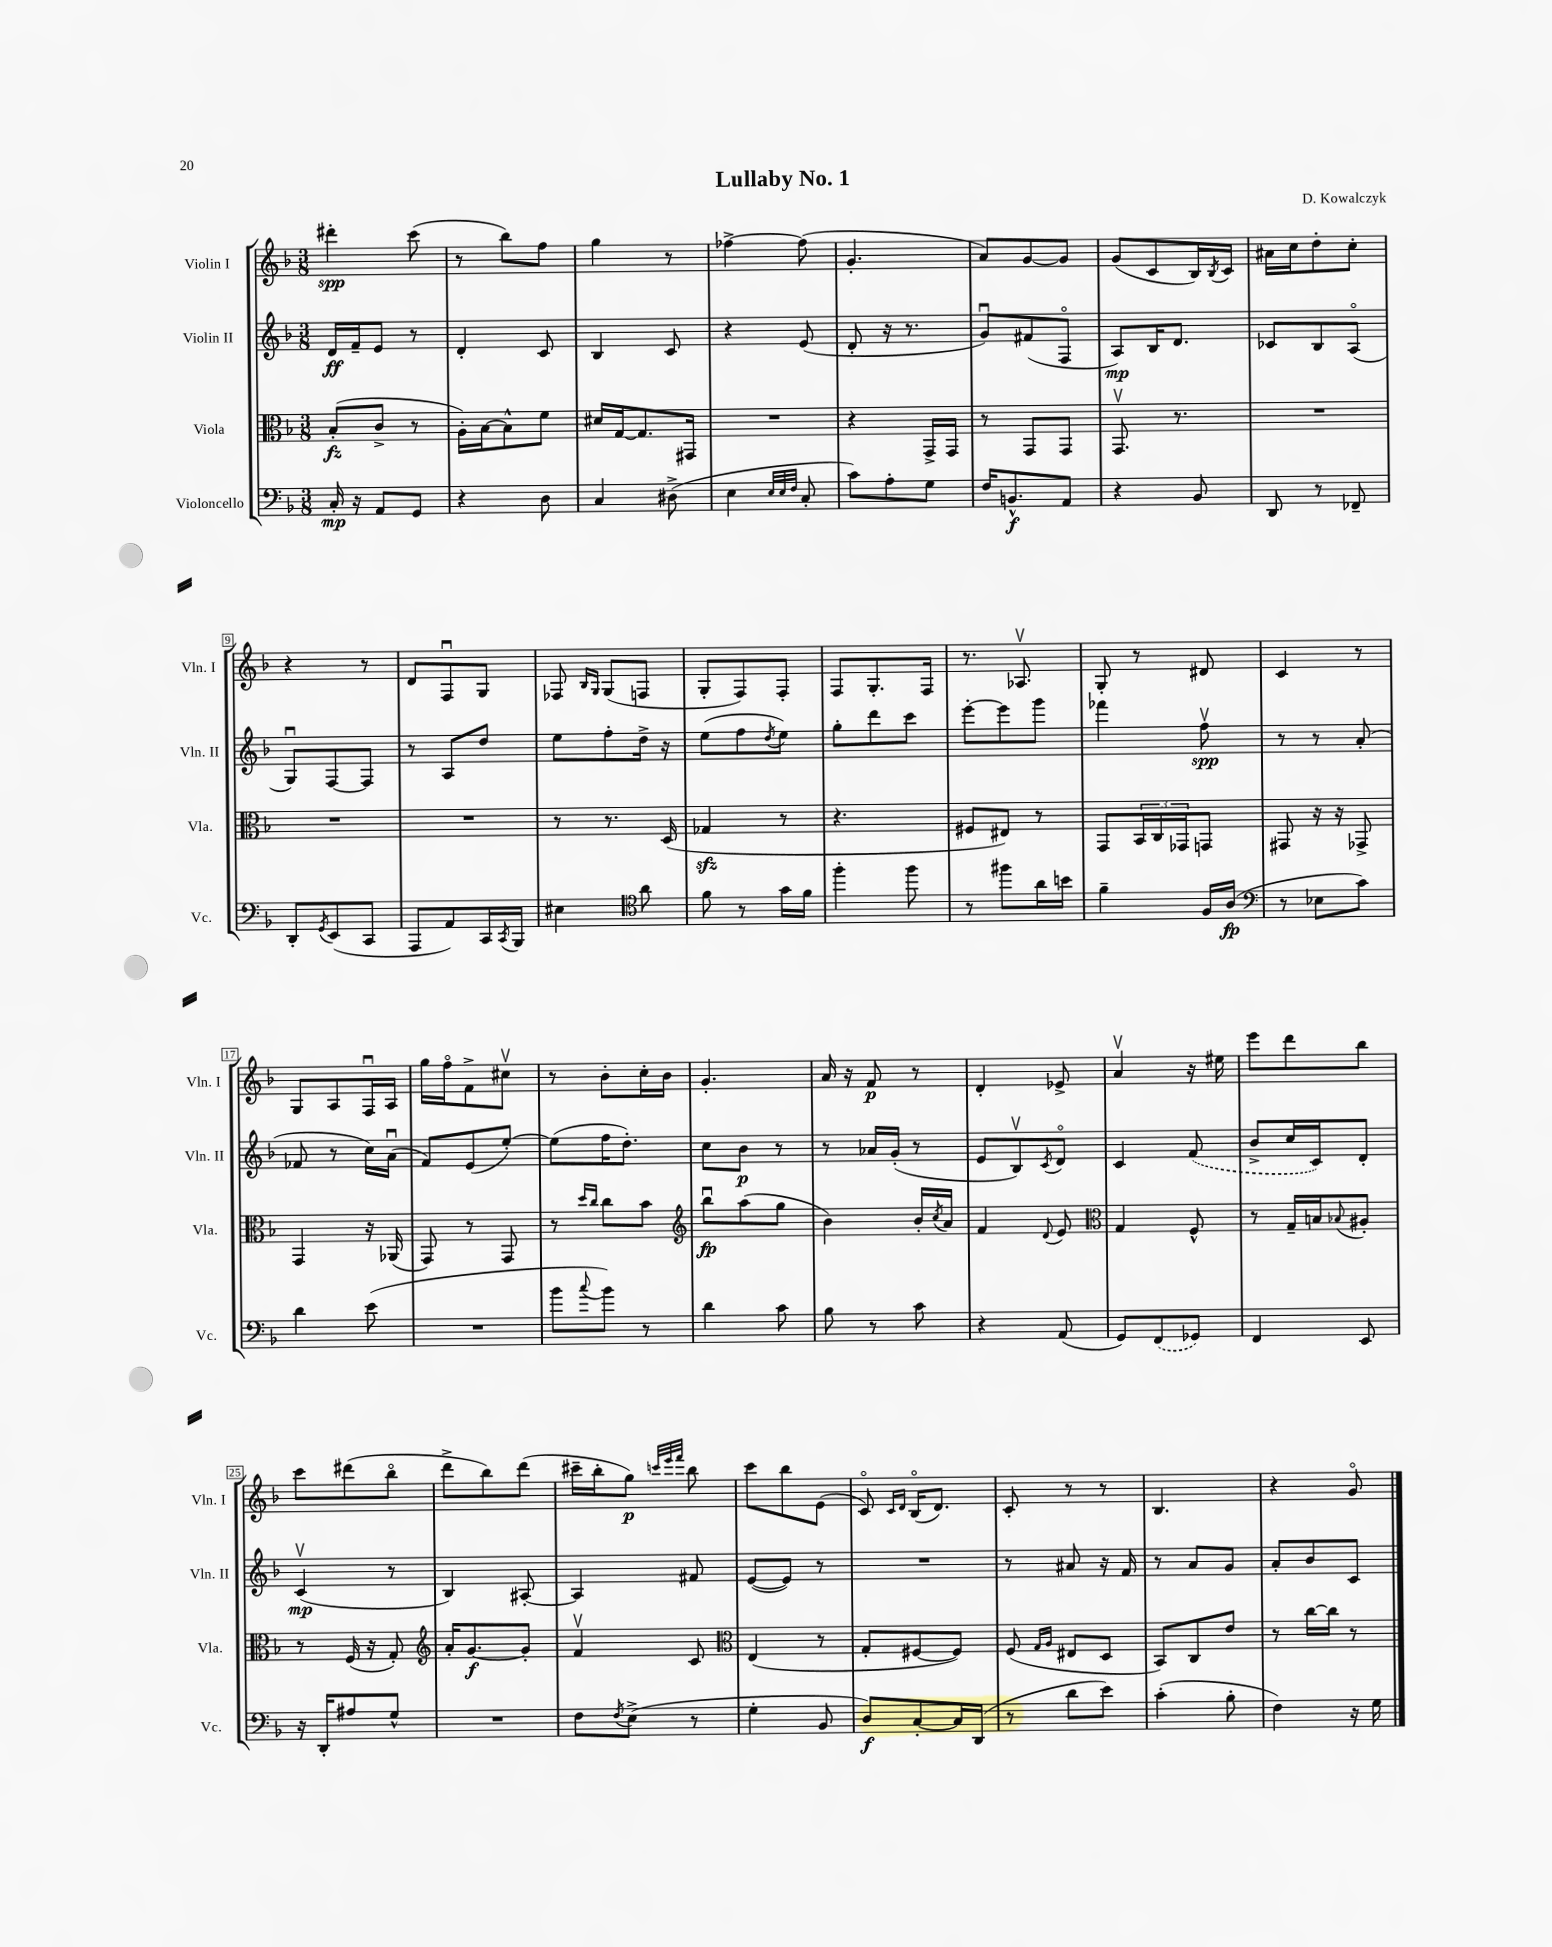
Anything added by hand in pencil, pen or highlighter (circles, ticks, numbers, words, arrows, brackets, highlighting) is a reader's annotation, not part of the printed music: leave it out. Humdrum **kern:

**kern	**dynam	**kern	**dynam	**kern	**dynam	**kern	**dynam
*part4	*part4	*part3	*part3	*part2	*part2	*part1	*part1
*staff4	*staff4	*staff3	*staff3	*staff2	*staff2	*staff1	*staff1
*I"Violoncello	*	*I"Viola	*	*I"Violin II	*	*I"Violin I	*
*I'Vc.	*	*I'Vla.	*	*I'Vln. II	*	*I'Vln. I	*
*clefF4	*	*clefC3	*	*clefG2	*	*clefG2	*
*k[b-]	*	*k[b-]	*	*k[b-]	*	*k[b-]	*
*M3/8	*	*M3/8	*	*M3/8	*	*M3/8	*
=1	=1	=1	=1	=1	=1	=1	=1
16C'/	mp	(8B-'/L	fz	16d/LL	ff	4ddd#X'\	spp
16r	.	.	.	16f~/J	.	.	.
8AA/L	.	8c^/J	.	8e/J	.	.	.
8GG/J	.	8r	.	8r	.	(8ccc\	.
=2	=2	=2	=2	=2	=2	=2	=2
4r	.	16A'\LL)	.	4d'/	.	8r	.
.	.	[16B-\J	.	.	.	.	.
.	.	8B-^^\]	.	.	.	8bb-\L)	.
8D\	.	8f\J	.	8c/	.	8ff\J	.
=3	=3	=3	=3	=3	=3	=3	=3
4C/	.	16d#X/LL	.	4B-/	.	4gg\	.
.	.	[16G/J	.	.	.	.	.
.	.	8.G/]	.	.	.	.	.
(8D#X^\	.	.	.	8c/	.	8r	.
.	.	16GG#X/Jk	.	.	.	.	.
=4	=4	=4	=4	=4	=4	=4	=4
4E\	.	4.r	.	4r	.	[4ff-X^\	.
32qqE/LLL	.	.	.	.	.	.	.
32qqE/	.	.	.	.	.	.	.
32qqF/JJJ	.	.	.	.	.	.	.
8C'/	.	.	.	(8e/	.	(8ff-\]	.
=5	=5	=5	=5	=5	=5	=5	=5
8c\L)	.	4r	.	8d'/	.	4.g'/	.
8A'\	.	.	.	16r	.	.	.
.	.	.	.	8.r	.	.	.
8G\J	.	16GG^/LL	.	.	.	.	.
.	.	16GG/JJ	.	.	.	.	.
=6	=6	=6	=6	=6	=6	=6	=6
16F/KL	.	8r	.	8gu/L)	.	8a/L)	.
8.BBn^^/	f	.	.	.	.	.	.
.	.	8GG/L	.	(8f#X/	.	[8g/	.
8AA/J	.	8GG/J	.	8F/J	.	8g/J]	.
=7	=7	=7	=7	=7	=7	=7	=7
4r	.	8.GGv/	.	8A/L)	mp	(8g/L	.
.	.	.	.	16B-/K	.	8c/	.
.	.	8.r	.	8.d/J	.	.	.
8BB-/	.	.	.	.	.	16B-/L)	.
.	.	.	.	.	.	8qB-/	.
.	.	.	.	.	.	16c/JJ	.
=8	=8	=8	=8	=8	=8	=8	=8
8DD/	.	4.r	.	8c-X/L	.	16a#X\LL	.
.	.	.	.	.	.	16cc\J	.
8r	.	.	.	8B-/	.	8dd'\	.
8FF-X~/	.	.	.	(8A/J	.	8cc'\J	.
!!LO:LB:g=z
=9	=9	=9	=9	=9	=9	=9	=9
8DD'/L	.	4.r	.	8Gu/L)	.	4r	.
8qGG/	.	.	.	.	.	.	.
(8EE/	.	.	.	[8F/	.	.	.
8CC/J	.	.	.	8F/J]	.	8r	.
=10	=10	=10	=10	=10	=10	=10	=10
8AAA/L	.	4.r	.	8r	.	8d/L	.
8AA/)	.	.	.	8A/L	.	8Fu/	.
16CC/L	.	.	.	8dd/J	.	8G/J	.
8qCC/	.	.	.	.	.	.	.
16BBB-/JJ	.	.	.	.	.	.	.
=11	=11	=11	=11	=11	=11	=11	=11
4E#X\	.	8r	.	8ee\L	.	8F-X/	.
.	.	.	.	.	.	16qqB-/LL	.
.	.	.	.	.	.	16qqG/JJ	.
.	.	8.r	.	8ff'\	.	(8G/L	.
*clefC4	*	*	*	*	*	*	*
8a\	.	.	.	16dd^\Jk	.	8Fn/J	.
.	.	(16D/	.	16r	.	.	.
=12	=12	=12	=12	=12	=12	=12	=12
8f\	.	4G-Xzz/	.	(8ee\L	.	8G'/L	.
8r	.	.	.	8ff\	.	8F/)	.
.	.	.	.	8qdd/	.	.	.
16g\LL	.	8r	.	8ee\J)	.	8F'/J	.
16f\JJ	.	.	.	.	.	.	.
=13	=13	=13	=13	=13	=13	=13	=13
4ff'\	.	4.r	.	8gg'\L	.	8F/L	.
.	.	.	.	8ddd\	.	8.G'/	.
8ff\	.	.	.	8ccc\J	.	.	.
.	.	.	.	.	.	16F/Jk	.
=14	=14	=14	=14	=14	=14	=14	=14
8r	.	8F#X/L	.	[8eee'\L	.	8.r	.
8ff#X\L	.	8E#X/J)	.	8eee\]	.	.	.
.	.	.	.	.	.	8.A-Xv/	.
16a\L	.	8r	.	8ggg\J	.	.	.
16bn\JJ	.	.	.	.	.	.	.
=15	=15	=15	=15	=15	=15	=15	=15
4f~\	.	8GG/L	.	4fff-X\	.	8G'/	.
.	.	24BB-/L	.	.	.	8r	.
.	.	24C/	.	.	.	.	.
.	.	24GG-X/J	.	.	.	.	.
16F/LL	.	8GGn/J	.	8ffv\	spp	8d#X/	.
(16A/JJ	fp	.	.	.	.	.	.
=16	=16	=16	=16	=16	=16	=16	=16
*clefF4	*	*	*	*	*	*	*
8r	.	8GG#X/	.	8r	.	4c/	.
8E-X\L	.	16r	.	8r	.	.	.
.	.	16r	.	.	.	.	.
8c\J)	.	8GG-X^/	.	(8a'/	.	8r	.
!!LO:LB:g=z
=17	=17	=17	=17	=17	=17	=17	=17
4d\	.	4GG/	.	8f-X/	.	8G/L	.
.	.	.	.	8r	.	8A/	.
(8e\	.	16r	.	16cc\LL)	.	16Fu/L	.
.	.	(16AA-X/	.	(16au\JJ	.	16A/JJ	.
=18	=18	=18	=18	=18	=18	=18	=18
4.r	.	8GG/)	.	8f/L)	.	16gg\LL	.
.	.	.	.	.	.	16ff\J	.
.	.	8r	.	(8e/	.	8f^\	.
.	.	8GG/	.	[8ee'/J)	.	8cc#Xv\J	.
=19	=19	=19	=19	=19	=19	=19	=19
8b-\L	.	8r	.	(8ee\L]	.	8r	.
.	.	16qqdd/LL	.	.	.	.	.
8qqcc/	.	16qqcc/JJ	.	.	.	.	.
8b-\J)	.	8cc\L	.	16ff\K	.	8b-'\L	.
.	.	.	.	8.dd'\J)	.	.	.
8r	.	8b-\J	.	.	.	16cc'\L	.
.	.	.	.	.	.	16b-\JJ	.
=20	=20	=20	=20	=20	=20	=20	=20
*	*	*clefG2	*	*	*	*	*
4d\	.	8bb-u\L	fp	8cc\L	.	4.g'/	.
.	.	(8aa\	.	8b-\J	p	.	.
8c\	.	8gg\J	.	8r	.	.	.
=21	=21	=21	=21	=21	=21	=21	=21
8B-\	.	4b-\)	.	8r	.	16a/	.
.	.	.	.	.	.	16r	.
8r	.	.	.	16a-X/LL	.	8f/	p
.	.	.	.	(16g'/JJ	.	.	.
8c\	.	16b-'/LL	.	8r	.	8r	.
.	.	8qcc/	.	.	.	.	.
.	.	16a/JJ	.	.	.	.	.
=22	=22	=22	=22	=22	=22	=22	=22
4r	.	4f/	.	8e/L	.	4d'/	.
.	.	.	.	8B-v/)	.	.	.
.	.	8qqd/	.	8qc/	.	.	.
(8AA/	.	8e/	.	8d/J	.	8e-X^/	.
=23	=23	=23	=23	=23	=23	=23	=23
*	*	*clefC3	*	*	*	*	*
8GG/L)	.	4G/	.	4c/	.	4av/	.
(8FF/	.	.	.	.	.	.	.
8GG-X/J)	.	8F^^/	.	(8f/	.	16r	.
.	.	.	.	.	.	16ee#X\	.
=24	=24	=24	=24	=24	=24	=24	=24
4FF/	.	8r	.	8b-^/L	.	8eee\L	.
.	.	16G~/LL	.	16cc/L	.	8ddd\	.
.	.	16Bn/J	.	16c/J)	.	.	.
.	.	8qqB-X/	.	.	.	.	.
8EE/	.	8A#X'/J	.	8d'/J	.	8bb-\J	.
!!LO:LB:g=z
=25	=25	=25	=25	=25	=25	=25	=25
16r	.	8r	.	(4cv/	mp	8ccc\L	.
16DD'/KL	.	.	.	.	.	.	.
8A#X/	.	(16F/	.	.	.	(8ddd#X\	.
.	.	16r	.	.	.	.	.
8G^^/J	.	8G'/)	.	8r	.	8bb-\J	.
=26	=26	=26	=26	=26	=26	=26	=26
*	*	*clefG2	*	*	*	*	*
4.r	.	16a'/KL	.	4B-/)	.	8ddd^\L	.
.	.	[8.g/	f	.	.	.	.
.	.	.	.	.	.	8bb-\)	.
.	.	8g'/J]	.	[8A#X'/	.	(8ddd\J	.
=27	=27	=27	=27	=27	=27	=27	=27
8F\L	.	4fv/	.	4A#/]	.	16ccc#X~\LL	.
.	.	.	.	.	.	16bb-'\J	.
8qF/	.	.	.	.	.	.	.
(8E^\J	.	.	.	.	.	8gg\J)	p
.	.	.	.	.	.	32qqcccn/LLL	.
.	.	.	.	.	.	32qqeee/	.
.	.	.	.	.	.	32qqfff/JJJ	.
8r	.	8c/	.	8f#X/	.	8bb-\	.
=28	=28	=28	=28	=28	=28	=28	=28
*	*	*clefC3	*	*	*	*	*
4G'\	.	(4E/	.	([8e/L	.	8ccc\L	.
.	.	.	.	8e/J])	.	8bb-\	.
8BB-/	.	8r	.	8r	.	(8e\J	.
=29	=29	=29	=29	=29	=29	=29	=29
8D/L)	f	8G'/L	.	4.r	.	8c/)	.
.	.	.	.	.	.	16qqc/LL	.
.	.	.	.	.	.	16qqd/JJ	.
[8C'/	.	[8F#X/	.	.	.	(16B-/KL	.
.	.	.	.	.	.	8.d/J)	.
16C/L]	.	8F#/J])	.	.	.	.	.
(16DD/JJ	.	.	.	.	.	.	.
=30	=30	=30	=30	=30	=30	=30	=30
8r	.	(8F/	.	8r	.	8c'/	.
.	.	16qqG/LL	.	.	.	.	.
.	.	16qqA/JJ	.	.	.	.	.
8d\L	.	8E#X/L	.	8a#X/	.	8r	.
8e\J)	.	8D/J	.	16r	.	8r	.
.	.	.	.	16f/	.	.	.
=31	=31	=31	=31	=31	=31	=31	=31
(4c'\	.	8BB-/L)	.	8r	.	4.B-/	.
.	.	8C/	.	8a/L	.	.	.
8B-'\	.	8e/J	.	8g/J	.	.	.
=32	=32	=32	=32	=32	=32	=32	=32
4F\)	.	8r	.	8a'/L	.	4r	.
.	.	[16cc\LL	.	8b-/	.	.	.
.	.	16cc\JJ]	.	.	.	.	.
16r	.	8r	.	8c/J	.	8g/	.
16G\	.	.	.	.	.	.	.
==	==	==	==	==	==	==	==
*-	*-	*-	*-	*-	*-	*-	*-
